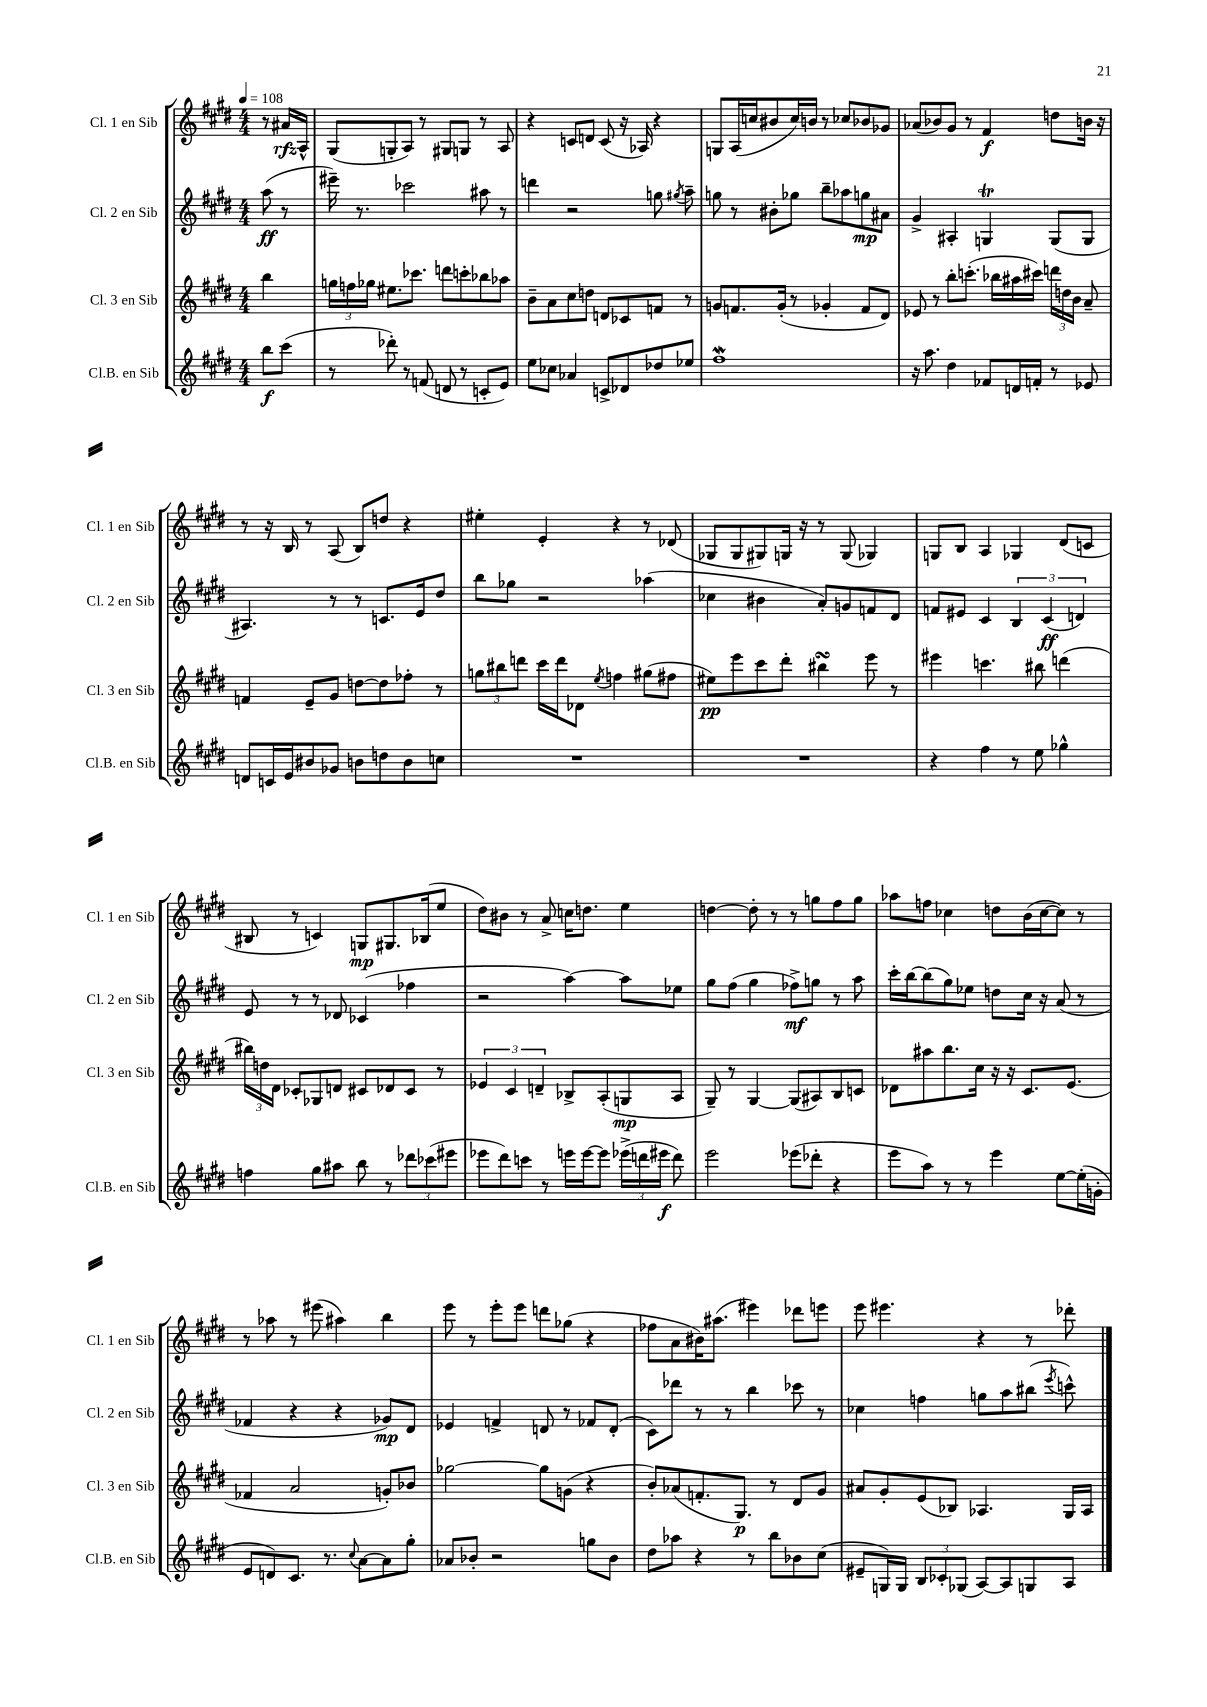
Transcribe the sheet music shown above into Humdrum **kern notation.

**kern	**kern	**kern	**kern
*staff4	*staff3	*staff2	*staff1
*clefG2	*clefG2	*clefG2	*clefG2
*k[f#c#g#d#]	*k[f#c#g#d#]	*k[f#c#g#d#]	*k[f#c#g#d#]
*M4/4	*M4/4	*M4/4	*M4/4
*MM108	*MM108	*MM108	*MM108
8bb\L	4bb\	(8aa\	8r
(8ccc#\J	.	8r	16a#/LL
.	.	.	16A^^/JJ
=	=	=	=
8r	24gg\LL	16eee#~\)	(8G#/L
.	24ff\	.	.
.	.	8.r	.
.	24gg-\JJ	.	.
8ddd-'\)	8.ee#\L	.	8G'/
8r	.	2ccc-\	8A/J)
.	8.ccc-\J	.	.
(8f/	.	.	8r
8d/	8ddd\L	.	8G#/L
8r	8ccc'\	.	8G/J
8c'/L	8bb-\	8aa#\	8r
8e/J)	8aa-\J	8r	8A/
=	=	=	=
8ee\L	8b~\L	4ddd\	4r
8cc-\J	8a\	.	.
4a-/	8cc#\	2r	8c/L
.	8dd\J	.	8d/J
8c^/L	8d/L	.	(8c/
8d-/	8c-/	.	16r
.	.	.	16A-/)
8dd-/	8f/J	8gg\	4r
.	.	8qgg#/	.
8ee-/J	8r	8aa~\	.
=	=	=	=
1ff#	8g/L	8gg\	8G/L
.	8.f/	8r	(16A/L
.	.	.	16cc/J
.	.	8b#'\L	8b#/
.	(16g'/Jk	.	.
.	8r	8gg-\J	16cc/L)
.	.	.	16b/JJ
.	4g-'/	8bb~\L	8r
.	.	8aa-\	8cc-/L
.	8f/L	8gg\	8b-/
.	8d#/J)	8a#\J	8g-/J
=	=	=	=
16r	8e-/	4g#^/	(8a-/L
8.aa\	.	.	.
.	8r	.	8b-/)
4dd#\	8bb'\L	4A#'/	8g#/J
.	(8.ccc'\J	.	8r
8f-/L	.	4G/	4f#/
.	16bb-\LL	.	.
16d/L	16aa#\	.	.
16f'/JJ	16ccc#\JJ)	.	.
8r	24ddd\LL	(8G/L	8dd\L
.	24dd\	.	.
.	24b\JJ	.	.
8e-/	8a~/	8G/J	16b\Jk
.	.	.	16r
=	=	=	=
8d/L	4f/	4.A#/)	8r
16c/L	.	.	16r
16e/J	.	.	16B/
8b#/	8e~/L	.	8r
8g-/J	8g#/J	8r	(8A/
8b\L	[8dd\L	8r	8B/L)
8dd\	8dd\]	8.c/L	8dd/J
8b\	8ff-'\J	.	4r
.	.	16e/k	.
8cc\J	8r	8dd#/J	.
=	=	=	=
1r	12gg\L	8bb\L	4ee#'\
.	12bb#\	.	.
.	.	8gg-\J	.
.	12ddd\J	.	.
.	16ccc#\LL	2r	4e'/
.	16ddd\J	.	.
.	8d-\J	.	.
.	8qee/	.	.
.	4ff\	.	4r
.	(8gg#\L	(4aa-\	8r
.	8ff#\J	.	(8d-/
=	=	=	=
1r	8ee#\L)	4cc-\	8G-/L
.	8eee\	.	8G-/
.	8ccc#\	4b#\	8G#/)
.	8ddd#'\J	.	16G/Jk
.	.	.	16r
.	4bb#\	8a'/L)	8r
.	.	8g/	(8G/
.	8eee\	8f/	4G-/)
.	8r	8d#/J	.
=	=	=	=
4r	4eee#\	8f/L	8G/L
.	.	8e#/J	8B/J
4ff#\	4.ccc\	4c#/	4A/
8r	.	6B/	4G-/
8ee\	8bb#\	.	.
.	.	(6c#/	.
4gg-^^\	(4ddd\	.	(8d#/L
.	.	6d/)	.
.	.	.	8c/J
=	=	=	=
4ff\	24bb#\LL)	8e/	8B#/
.	24dd\	.	.
.	24d#\JJ	.	.
.	8c-'/L	8r	8r
8gg#\L	8G-/	8r	4c/)
8aa#\J	8d/J	8d-/	.
8bb\	8c#/L	(4c-/	8G/L
8r	8d-/	.	8.G#/
12ddd-\L	8c#/J	4ff-\	.
.	.	.	(16B-/k
(12ccc-\	.	.	.
.	8r	.	8ee/J
12eee#\J	.	.	.
=	=	=	=
8eee-\L	6e-/	2r	8dd#\L)
8ddd#\)	.	.	8b#\J
.	6c#/	.	.
8ccc\J	.	.	8r
.	6d~/	.	.
8r	.	.	8a^/
16eee\LL	8B-^/L	[4aa\)	16cc\LK
[16eee\J	.	.	8.dd\J
8eee\]J	(8A'/	.	.
(24eee-^\LL	8G/	8aa\]L	4ee\
24ddd\	.	.	.
24eee#\JJ	.	.	.
8ddd\)	8A/J	8ee-\J	.
=	=	=	=
2eee\	8G#~/)	8gg#\L	[4dd\
.	8r	(8ff#\J	.
.	[4G#/	4gg#\	8dd'\]
.	.	.	8r
(8eee-\L	(8G#/]L	8ff-^\L)	8r
8ddd-'\J	8A#/)	8gg\J	8gg\L
4r	8B/	8r	8ff#\
.	8c/J	8aa\	8gg\J
=	=	=	=
8eee\L	8d-\L	16ccc#'\LL	8aa-\L
.	.	[16bb\J	.
8aa\J)	8aa#\	(8bb\]	8ff\J
8r	8.bb\	8gg#\)	4cc-\
8r	.	8ee-\J	.
.	16cc#\Jk	.	.
4eee\	16r	8dd\L	8dd\L
.	16r	.	.
.	8.c#/L	16cc#\Jk	(16b\L
.	.	16r	[16cc-\J
[8ee\L	.	(8a/	8cc-\]J)
.	(8.e/J	.	.
(16ee'\]L	.	8r	8r
16g'\JJ	.	.	.
=	=	=	=
8e/L	4f-/	4f-/	8r
8d/)	.	.	8aa-\
8.c#/J	2a/	4r	8r
.	.	.	(8eee#\
8.r	.	.	.
.	.	4r	4aa#\)
8qqcc#/	.	.	.
[8a\L	.	.	.
8a\]	8g'/L)	8g-/L)	4bb\
8gg#'\J	8b-/J	8d#/J	.
=	=	=	=
8a-/L	[2gg-\	4e-/	8eee\
8b-'/J	.	.	8r
2r	.	4f^/	8eee'\L
.	.	.	8eee\J
.	8gg-\]L	8d/	8ddd\L
.	(8g\J	8r	(8gg-\J
8gg\L	4r	8f-/L	4r
8b-\J	.	(8d'/J	.
=	=	=	=
8dd#\L	8b'/L)	8c#\L)	8ff-\L
8aa-\J	(8a-/	8ddd-\J	8a\
4r	8.f'/	8r	16b#\K)
.	.	.	(8.aa#\J
.	.	8r	.
.	8.G#/J)	.	.
8r	.	4bb\	4eee#\)
8bb\L	8r	.	.
8b-\	8d#/L	8ccc-\	8ddd-\L
(8cc#\J	8g#/J	8r	8eee\J
=	=	=	=
8e#~/L	8a#/L	4cc-\	8eee\
16G/L)	8g#'/	.	4.eee#\
16G/JJ	.	.	.
12B/L	(8e/	4ff\	.
12c-'/	.	.	.
.	8B-/J)	.	.
(12G-/J	.	.	.
[8A/L)	4.A-/	8gg\L	4r
8A/]	.	8aa\	.
8G/	.	(8bb#\J	8r
.	.	8qeee/	.
8A/J	16G#/LL	8ccc^^\)	8ddd-'\
.	16A-/JJ	.	.
==	==	==	==
*-	*-	*-	*-
